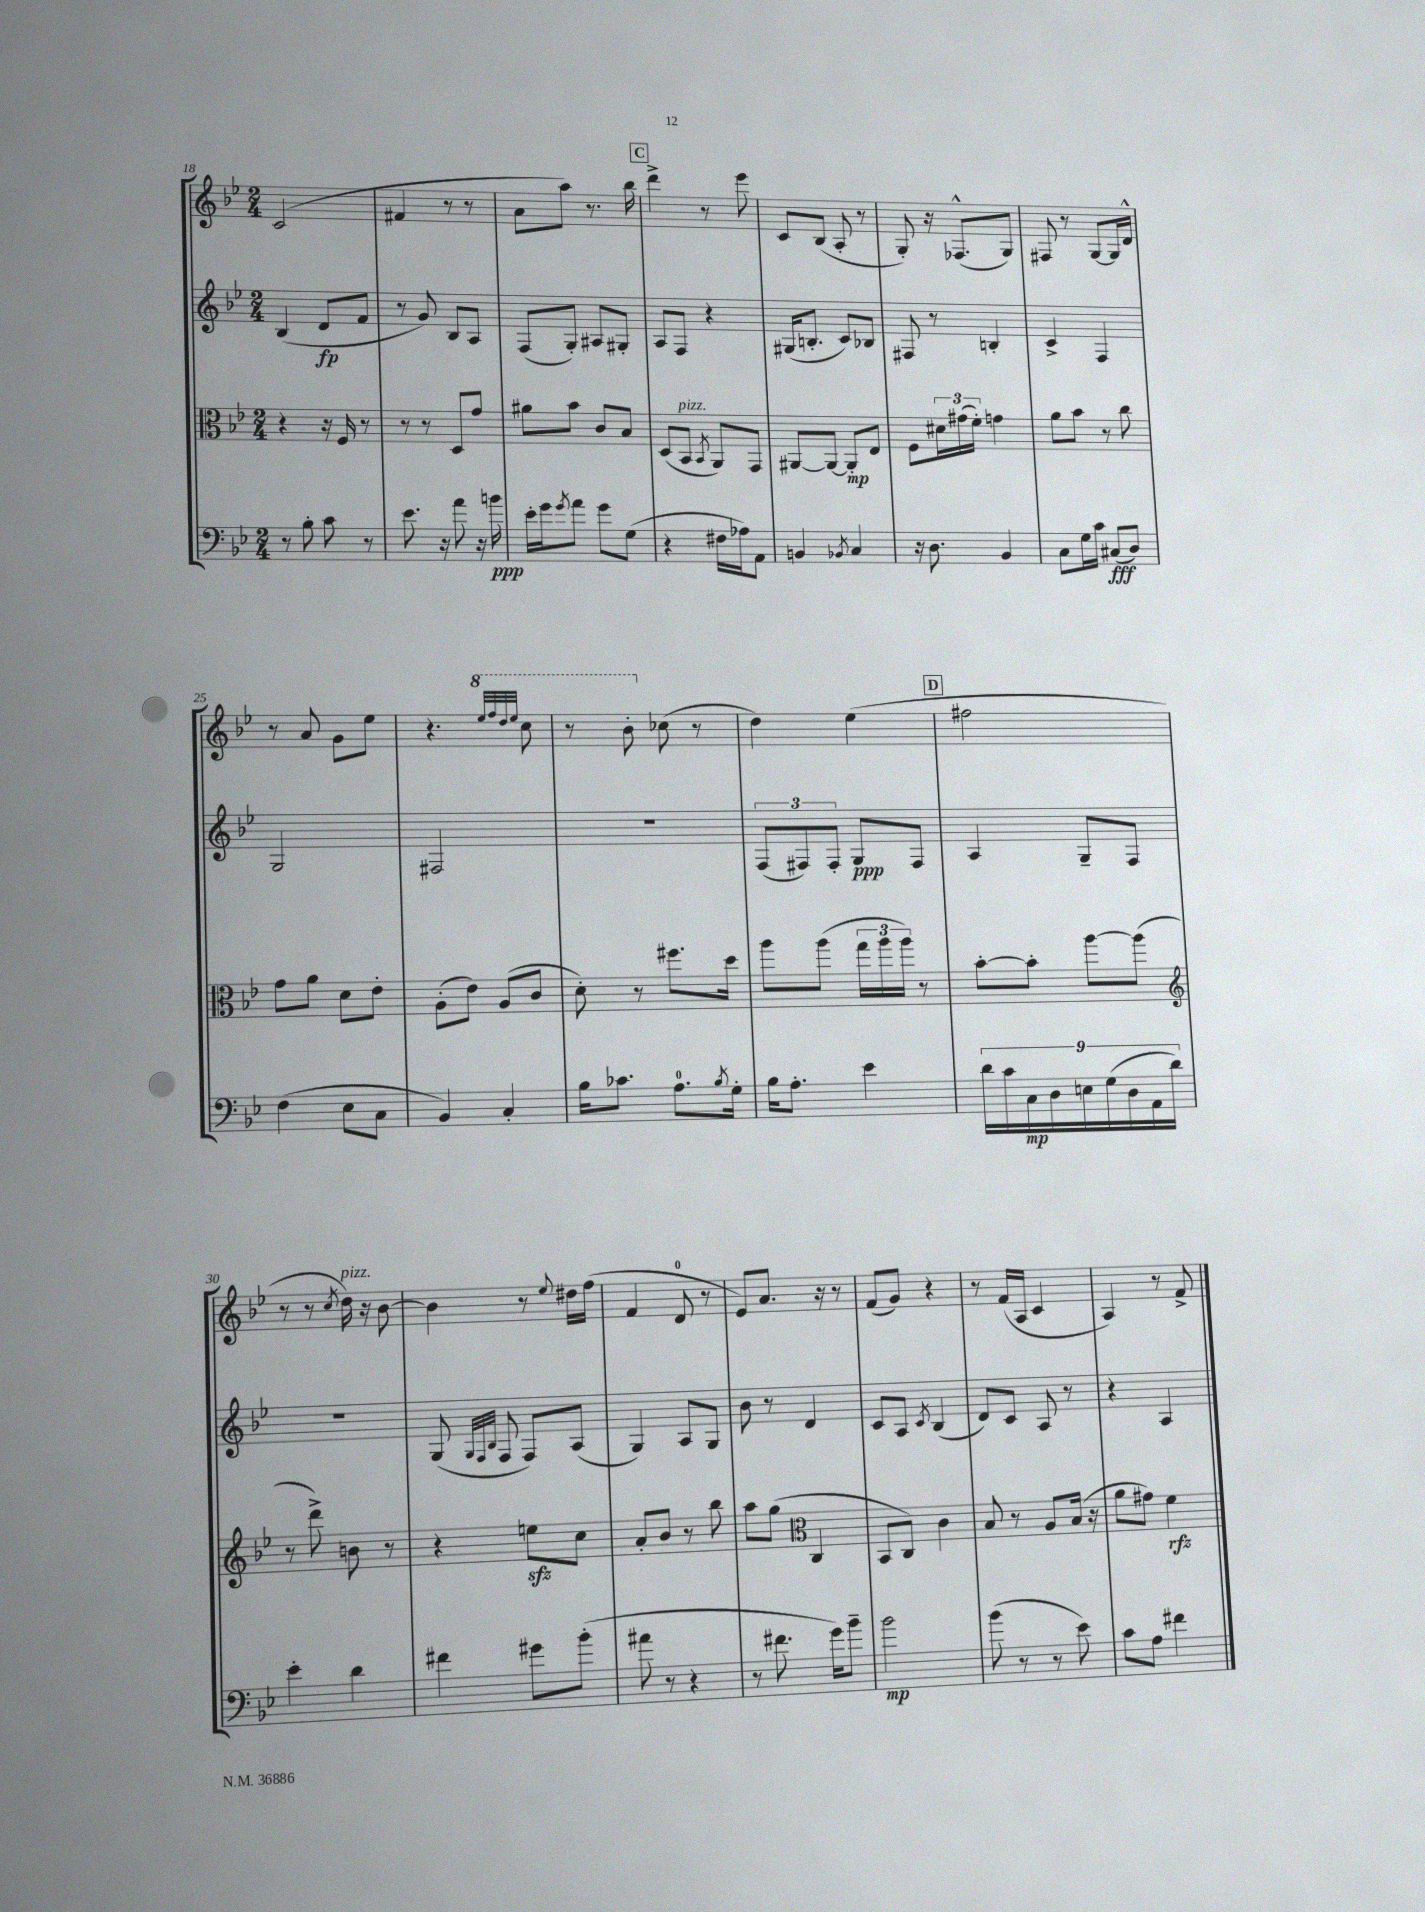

**kern	**kern	**kern	**kern
*staff4	*staff3	*staff2	*staff1
*clefF4	*clefC3	*clefG2	*clefG2
*k[b-e-]	*k[b-e-]	*k[b-e-]	*k[b-e-]
*M2/4	*M2/4	*M2/4	*M2/4
8r	4r	(4B-	(2c
8B-'	.	.	.
8c	16r	8d	.
.	16F	.	.
8r	8r	8f	.
=	=	=	=
8.e-	8r	8r	4f#
.	8r	8g)	.
16r	.	.	.
8a	8D	8B-	8r
16r	8g	8A	8r
16b	.	.	.
=	=	=	=
16e-'	8a#	(8F	8a
16g	.	.	.
8qg	.	.	.
8a	8b-	8G')	8aa)
8g	8c	8A#	8.r
(8G	8B-	8G#'	.
.	.	.	16bb-
=	=	=	=
4r	(8D	8A	4ddd^
.	8BB-	8F	.
.	8qBB-	.	.
16F#	8AA)	4r	8r
16A-)	.	.	.
8AA	8GG	.	8eee-
=	=	=	=
4BB	[8AA#	(16G#	8c
.	.	8.B'	.
.	8AA#_	.	(8B-
8qBB-	.	.	.
4C	8AA#']	8c)	8A'
.	8E-	8B-	8r
=	=	=	=
16r	8F	8F#	8G')
8.D	.	.	.
.	24d#	8r	16r
.	(24g#	.	.
.	.	.	(8.F-^^
.	24f')	.	.
4BB-	4g	4B'	.
.	.	.	8G)
=	=	=	=
8C	8a	4c^	8F#
16G	8b-	.	8r
16c	.	.	.
(8C#	8r	4F	[8G
8D)	8cc	.	16G]
.	.	.	16d^^
=	=	=	=
(4F	8g	2G	8r
.	8a	.	8a
8E-	8d	.	8g
8C	8e-'	.	8ee-
=	=	=	=
4BB-)	(8A'	2F#	4.r
.	8e-)	.	.
4C'	(8A	.	.
.	.	.	32qqeee-
.	.	.	32qqfff
.	.	.	32qqddd
.	.	.	32qqeee-
.	8c	.	8ccc
=	=	=	=
16B-	8d')	2r	8r
8.c-	.	.	.
.	8r	.	8bb-'
8.A	8.ff#	.	(8cc-
.	.	.	8r
8qB-	.	.	.
16G'	16dd	.	.
=	=	=	=
16B-	8aa	(12F	4dd)
8.A'	.	.	.
.	.	12F#)	.
.	(8aa	.	.
.	.	12F#'	.
4e-	24gg	8G	(4ee-
.	24aa	.	.
.	24aa)	.	.
.	8r	8F#	.
=	=	=	=
18d	[8b-'	4A	2ff#
18c	.	.	.
18C	.	.	.
.	8b-']	.	.
18D	.	.	.
18E	.	.	.
.	[8aa	8G~	.
(18G	.	.	.
18D	.	.	.
.	(8aa]	8F	.
18AA	.	.	.
18d)	.	.	.
=	=	=	=
*	*clefG2	*	*
4e-'	8r	2r	8r
.	8ddd^)	.	8r
.	.	.	8qcc
4d	8b	.	16dd)
.	.	.	16r
.	8r	.	[8b-
=	=	=	=
4f#	4r	(8G	4b-]
.	.	32qqG	.
.	.	32qqF	.
.	.	32qqB-	.
.	.	8F	.
8g#	8ee	8F)	8r
.	.	.	8qqee-
(8b-'	8cc	(8A	16dd#
.	.	.	(16ff
=	=	=	=
8a#	8a'	4G)	4f
8r	8b-	.	.
4r	8r	8A	8d
.	8bb-	8G	8r
=	=	=	=
8r	8aa	8b-	8e-)
8.f#	(8gg	8r	8.a
*	*clefC3	*	*
.	4C	4d	.
16g)	.	.	16r
8b-~	.	.	8r
=	=	=	=
2b-	8BB-	8c	(8f
.	8C)	8A	8g)
.	.	8qc	.
.	4c	(4B-	4r
=	=	=	=
(8b-	8B-	8d)	8r
8r	8r	8c	(16f
.	.	.	16A
8r	8A	8A	4c
8e-)	(16B-	8r	.
.	16r	.	.
=	=	=	=
8c	8a	4r	4A)
8A	8g#)	.	.
4f#	4f	4A	8r
.	.	.	8f^
==	==	==	==
*-	*-	*-	*-
